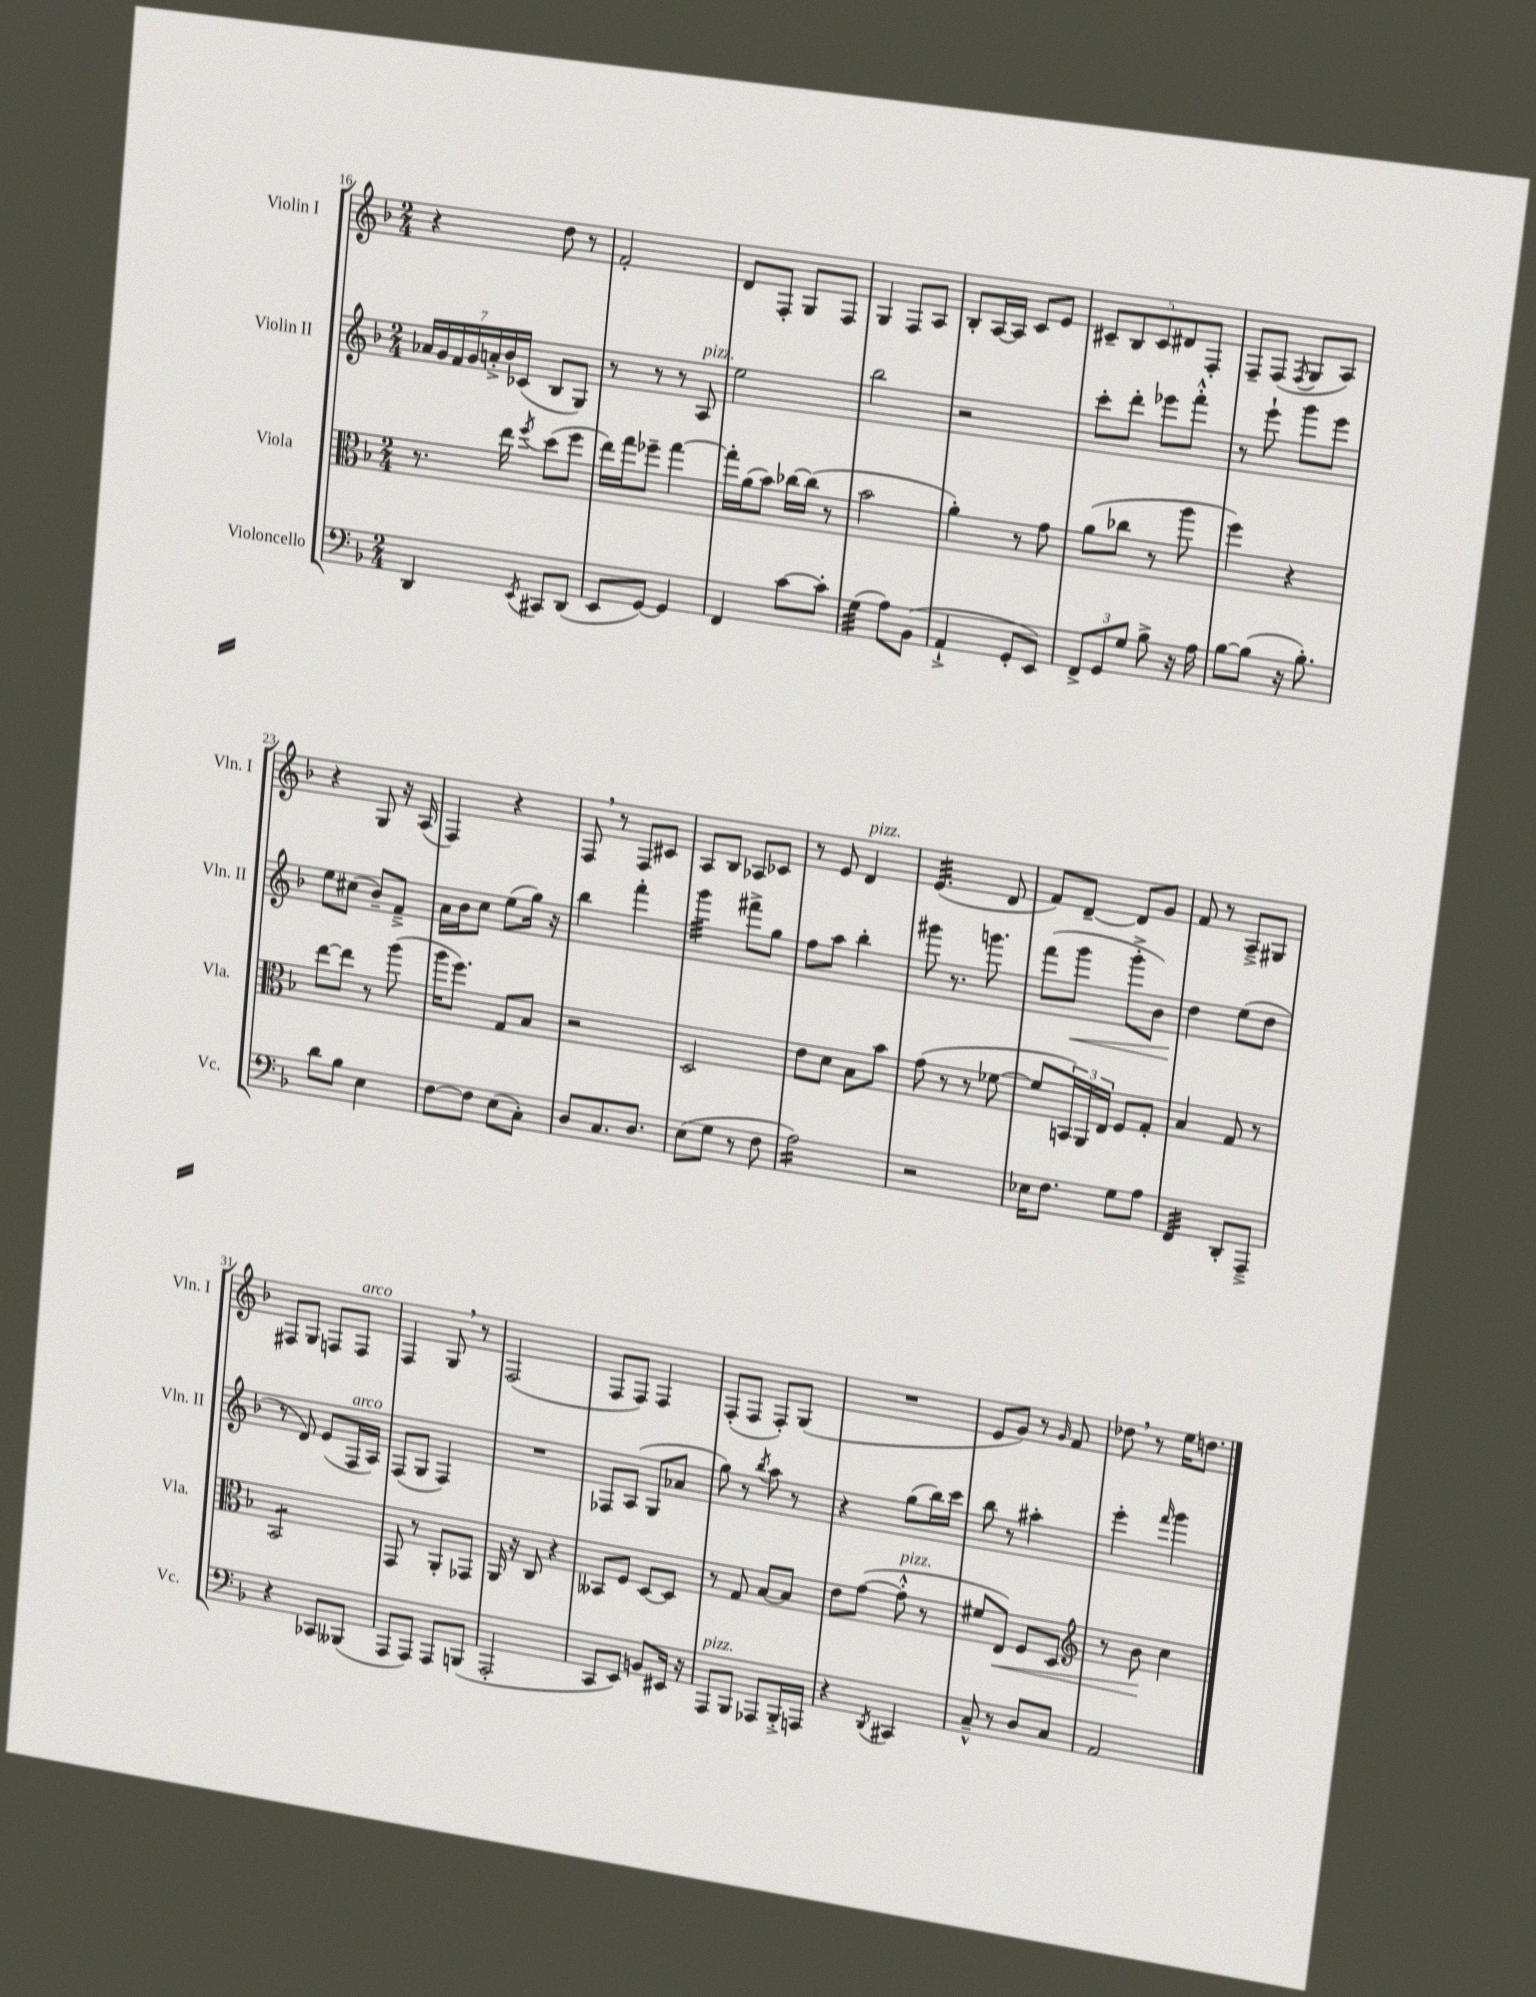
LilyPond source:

<<
\new StaffGroup <<
\new Staff = "s0" \with { instrumentName = "Violin I" shortInstrumentName = "Vln. I" } {
    \clef treble \key f \major \numericTimeSignature \time 2/4
    r4 d''8 r8 |
    f'2-. |
    d'8 f8-. g8 f8 |
    g4 f8 a8 |
    bes8-. a16~ a16 c'8 e'8 |
    \tuplet 5/4 { cis'8-- bes8 cis'8 dis'8 f8-. } |
    f8-- f8( \acciaccatura { f8 } g8 a8) |
    r4 g8 r16 a16( |
    f4) r4 |
    f8 \breathe r8 f8 cis'8 |
    a8 bes8 aes8 ces'8 |
    r8 e'8 d'4^\markup { \italic "pizz." } |
    e'4.:32( d'8 |
    f'8) d'8~-- d'8 g'8 |
    f'8 r8 a8---> gis8 |
    fis8 g8 f8 f8^\markup { \italic "arco" } |
    f4 g8 \breathe r8 |
    f2( |
    f8 f8) f4 |
    f8-.( f8 f8-.) g8( |
    R2 |
    e'8 g'8) r8 \grace { g'16 } f'8 |
    des''8 \breathe r8 e''16 d''8. \bar "|." |
}
\new Staff = "s1" \with { instrumentName = "Violin II" shortInstrumentName = "Vln. II" } {
    \clef treble \key f \major \numericTimeSignature \time 2/4
    \tuplet 7/4 { aes'16 g'16 f'16 g'16 a'16-.-> bes'16 ces'16( } bes8 g8) |
    r8 r8 r8 a8^\markup { \italic "pizz." } |
    e''2 |
    bes''2 |
    r2 |
    c'''8-. d'''8-. ees'''8 f'''8-.-^ |
    r8 e'''8-! g'''8 e'''8 |
    e''8 cis''8( bes'8--) f'8---> |
    a'16 bes'16 c''8 e''8( g''16) r16 |
    bes''4 f'''4-. |
    g'''4:32 fis'''8-> g''8 |
    f''8 a''8 bes''4-. |
    gis'''8 r8. g'''8. |
    f'''8( g'''8\< g'''8-.-> bes'8) |
    d''4\! e''8( d''8 |
    r8 d'8) e'8( f16^\markup { \italic "arco" } a16) |
    f8( g8 f4) |
    R2 |
    fes8 a8( g8 aes'8 |
    g''8) r8 \acciaccatura { bes''8 } a''8 r8 |
    r4 g''8( bes''16) c'''16 |
    bes''8 r8 ais''4-. |
    e'''4-. \grace { f'''16 } g'''4 \bar "|." |
}
\new Staff = "s2" \with { instrumentName = "Viola" shortInstrumentName = "Vla." } {
    \clef alto \key f \major \numericTimeSignature \time 2/4
    r8. e''16 \acciaccatura { f''8 } d''8( f''8 |
    e''16) g''16 fes''8-- g''4~ |
    g''16-. a'16( bes'8) ces''16~ ces''16( r8 |
    bes'2 |
    a'4-.) r8 g'8 |
    a'8( ces''8 r8 a''8 |
    f''4) r4 |
    e''8~ e''8 r8 a''8( |
    a''16 f''8.) g8 bes8 |
    r2 |
    d2 |
    e'8 d'8 bes8 bes'8 |
    g'8( r8 r8 fes'8~ |
    fes'8 \tuplet 3/2 { b,16) a,16 e16 } f8 g8-. |
    bes4 g8 r8 |
    bes,2:8 |
    g,8 r8 a,8-. ges,8 |
    a,16 r16 c8 r4 |
    beses,8 f8 d8~ d8 |
    r8 g8 bes8~ bes8 |
    e'8 g'8~( g'8-.-^^\markup { \italic "pizz." } r8 |
    fis'8 e8\<) f8 d8 |
    \clef treble r8 bes'8\! c''4 \bar "|." |
}
\new Staff = "s3" \with { instrumentName = "Violoncello" shortInstrumentName = "Vc." } {
    \clef bass \key f \major \numericTimeSignature \time 2/4
    d,4 \acciaccatura { e,8 } cis,8 d,8( |
    e,8 g,8~) g,4 |
    f,4 c'8~ c'8-. |
    g4:32( a8) bes,8( |
    a,4-!-> g,8-. e,8) |
    \tuplet 3/2 { f,8-> g,8 g8 } bes8-> r16 a16 |
    bes8~ bes8( r16 bes8.-.) |
    d'8 bes8 e4 |
    f8~ f8 e8( c8-.) |
    d8 c8. d8. |
    e8( g8 r8 f8 |
    a2:16) |
    r2 |
    ees16 f8. g8 a8 |
    f,4:32 d,8-. a,,8---> |
    r4 ces,8 beses,,8( |
    a,,8 a,,8) a,,8 b,,8( |
    a,,2-. |
    c,8 e,8) b,8 eis,16 r16 |
    a,,8^\markup { \italic "pizz." } bes,,8 aes,,8 bes,,16-.-> a,,16 |
    r4 \acciaccatura { d,8 } cis,4 |
    c8---^ r8 d8 c8 |
    a,2 \bar "|." |
}
>>
>>
\layout { \context { \Score currentBarNumber = #16 } }
